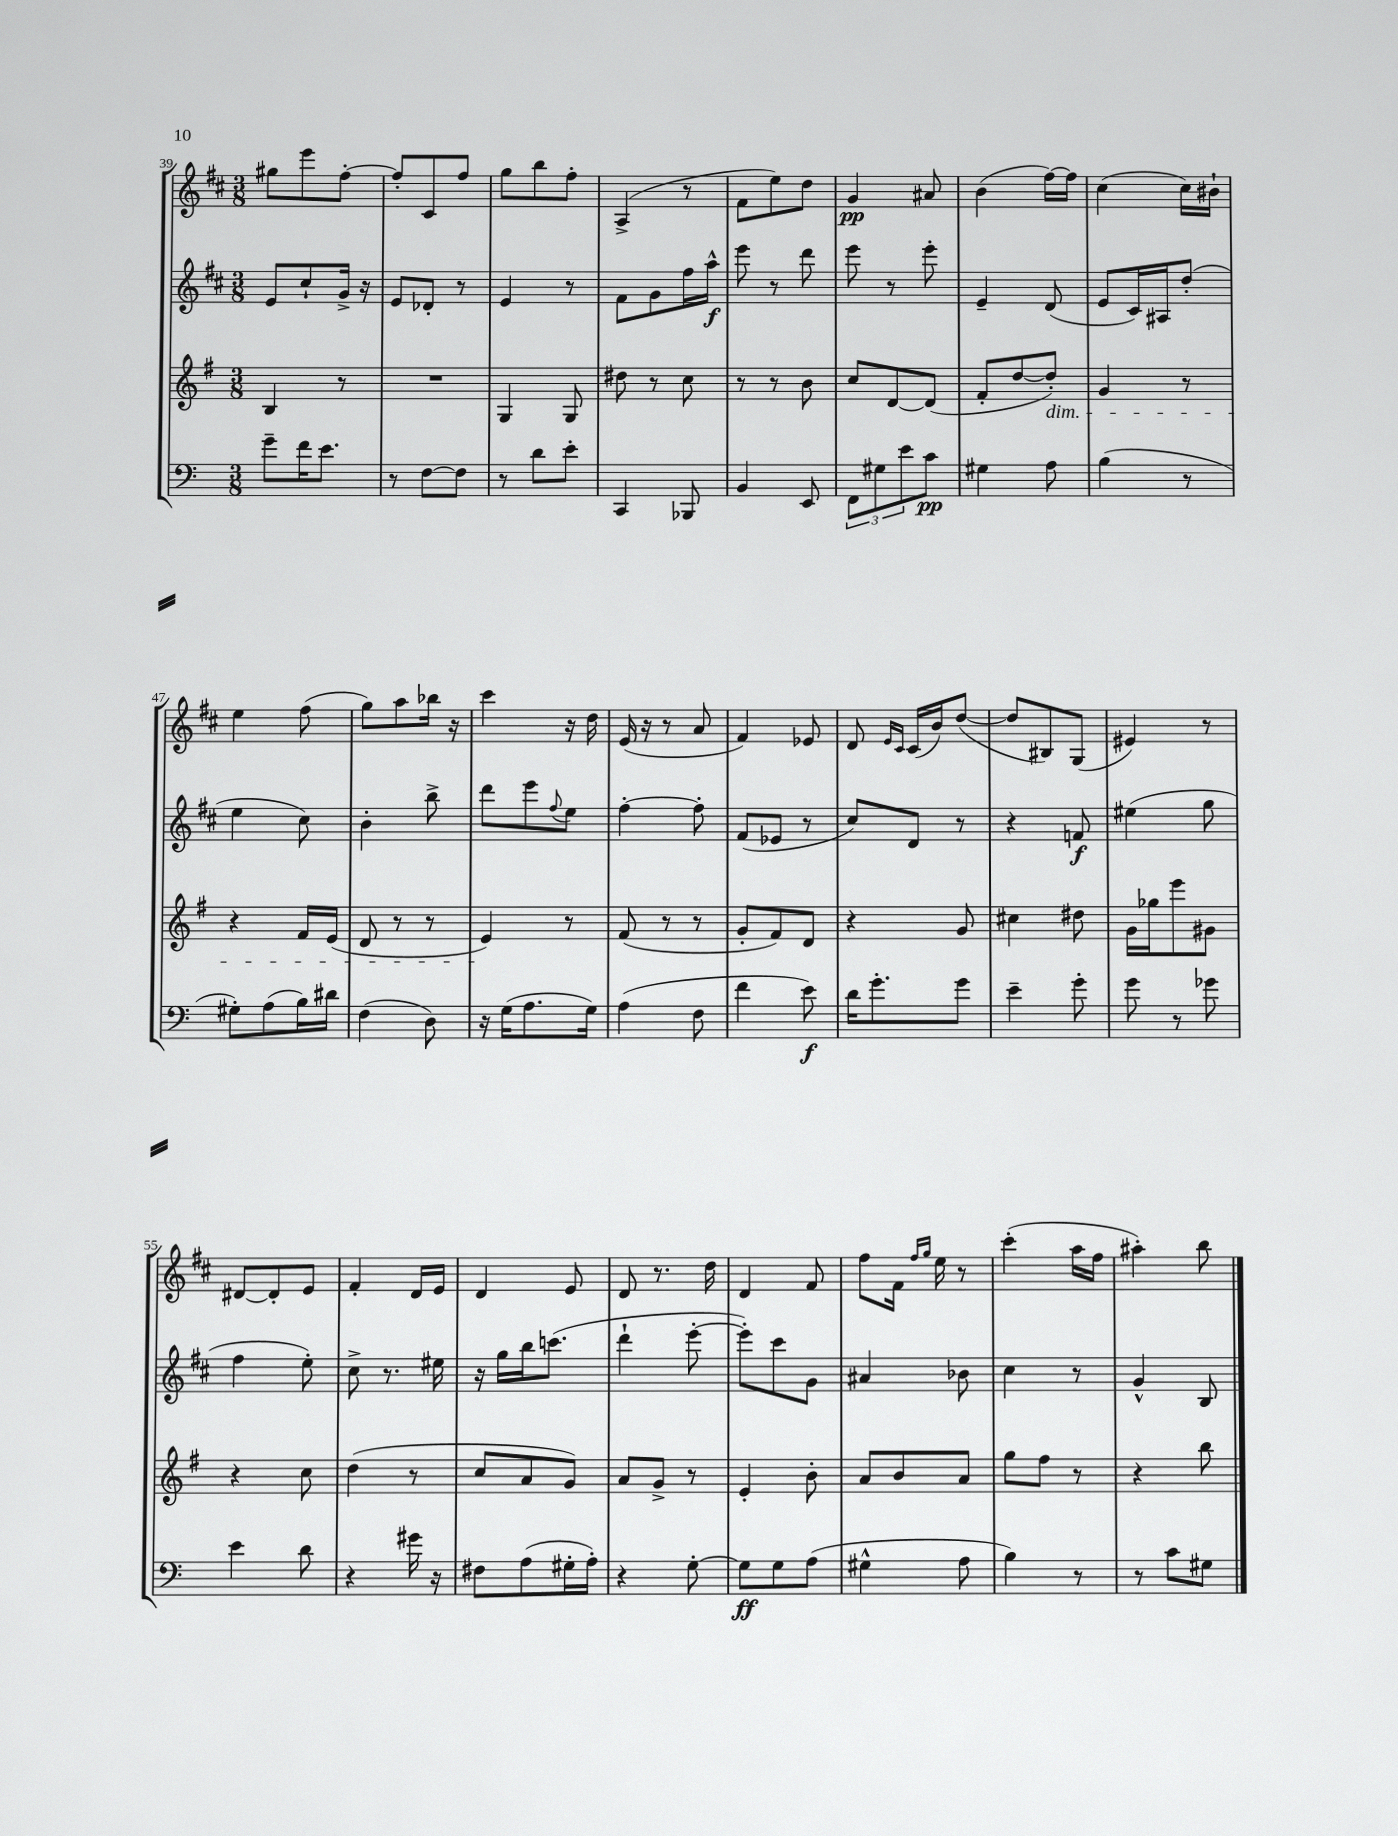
<<
\new StaffGroup <<
\new Staff = "s0" {
    \clef treble \key d \major \numericTimeSignature \time 3/8
    gis''8 e'''8 fis''8~-. |
    fis''8-. cis'8 fis''8 |
    g''8 b''8 fis''8-. |
    a4->( r8 |
    fis'8 e''8) d''8 |
    g'4\pp ais'8 |
    b'4( fis''16~) fis''16 |
    cis''4( cis''16) bis'16-! |
    e''4 fis''8( |
    g''8) a''8 bes''16 r16 |
    cis'''4 r16 d''16 |
    e'16( r16 r8 a'8 |
    fis'4) ees'8 |
    d'8 \grace { e'16 cis'16 } cis'16( b'16) d''8~( |
    d''8 bis8) g8( |
    eis'4) r8 |
    dis'8~ dis'8-. e'8 |
    fis'4-. d'16 e'16 |
    d'4 e'8 |
    d'8 r8. d''16 |
    d'4 fis'8 |
    fis''8 fis'16 \grace { fis''16 g''16 } e''16 r8 |
    cis'''4-.( a''16 fis''16 |
    ais''4-.) b''8 \bar "|." |
}
\new Staff = "s1" {
    \clef treble \key d \major \numericTimeSignature \time 3/8
    e'8 cis''8-! g'16-> r16 |
    e'8 des'8-. r8 |
    e'4 r8 |
    fis'8 g'8 fis''16 a''16-^\f |
    e'''8 r8 d'''8 |
    e'''8 r8 e'''8-. |
    e'4-- d'8( |
    e'8 cis'16) ais16 d''8-.( |
    e''4 cis''8) |
    b'4-. b''8-> |
    d'''8 e'''8 \appoggiatura { fis''8 } e''8 |
    fis''4~-. fis''8-. |
    fis'8( ees'8 r8 |
    cis''8) d'8 r8 |
    r4 f'8\f |
    eis''4( g''8 |
    fis''4 e''8-.) |
    cis''8-> r8. eis''16 |
    r16 g''16 b''16 c'''8.( |
    d'''4-! e'''8~-. |
    e'''8-.) cis'''8 g'8 |
    ais'4 bes'8 |
    cis''4 r8 |
    g'4-^ b8 \bar "|." |
}
\new Staff = "s2" {
    \clef treble \key g \major \numericTimeSignature \time 3/8
    b4 r8 |
    R4. |
    g4 g8 |
    dis''8 r8 c''8 |
    r8 r8 b'8 |
    c''8 d'8~ d'8( |
    fis'8-. d''8~ d''8-.\dim) |
    g'4 r8 |
    r4 fis'16 e'16( |
    d'8 r8 r8 |
    e'4\!) r8 |
    fis'8( r8 r8 |
    g'8-. fis'8) d'8 |
    r4 g'8 |
    cis''4 dis''8 |
    g'16 ges''16 e'''8 gis'8 |
    r4 c''8 |
    d''4( r8 |
    c''8 a'8 g'8) |
    a'8 g'8-> r8 |
    e'4-. b'8-. |
    a'8 b'8 a'8 |
    g''8 fis''8 r8 |
    r4 b''8 \bar "|." |
}
\new Staff = "s3" {
    \clef bass \key c \major \numericTimeSignature \time 3/8
    g'8-- f'16 e'8. |
    r8 f8~ f8 |
    r8 d'8 e'8-. |
    c,4 bes,,8 |
    b,4 e,8 |
    \tuplet 3/2 { f,8 gis8 e'8 } c'8\pp |
    gis4 a8 |
    b4( r8 |
    gis8-.) a8( b16) dis'16 |
    f4( d8) |
    r16 g16( a8. g16) |
    a4( f8 |
    f'4 e'8\f) |
    d'16 g'8.-. g'8 |
    e'4-- g'8-. |
    g'8 r8 ges'8 |
    e'4 d'8 |
    r4 gis'16 r16 |
    fis8 a8( gis16-. a16-.) |
    r4 g8~-. |
    g8\ff g8 a8( |
    gis4-^ a8 |
    b4) r8 |
    r8 c'8 gis8 \bar "|." |
}
>>
>>
\layout { \context { \Score currentBarNumber = #39 } }
